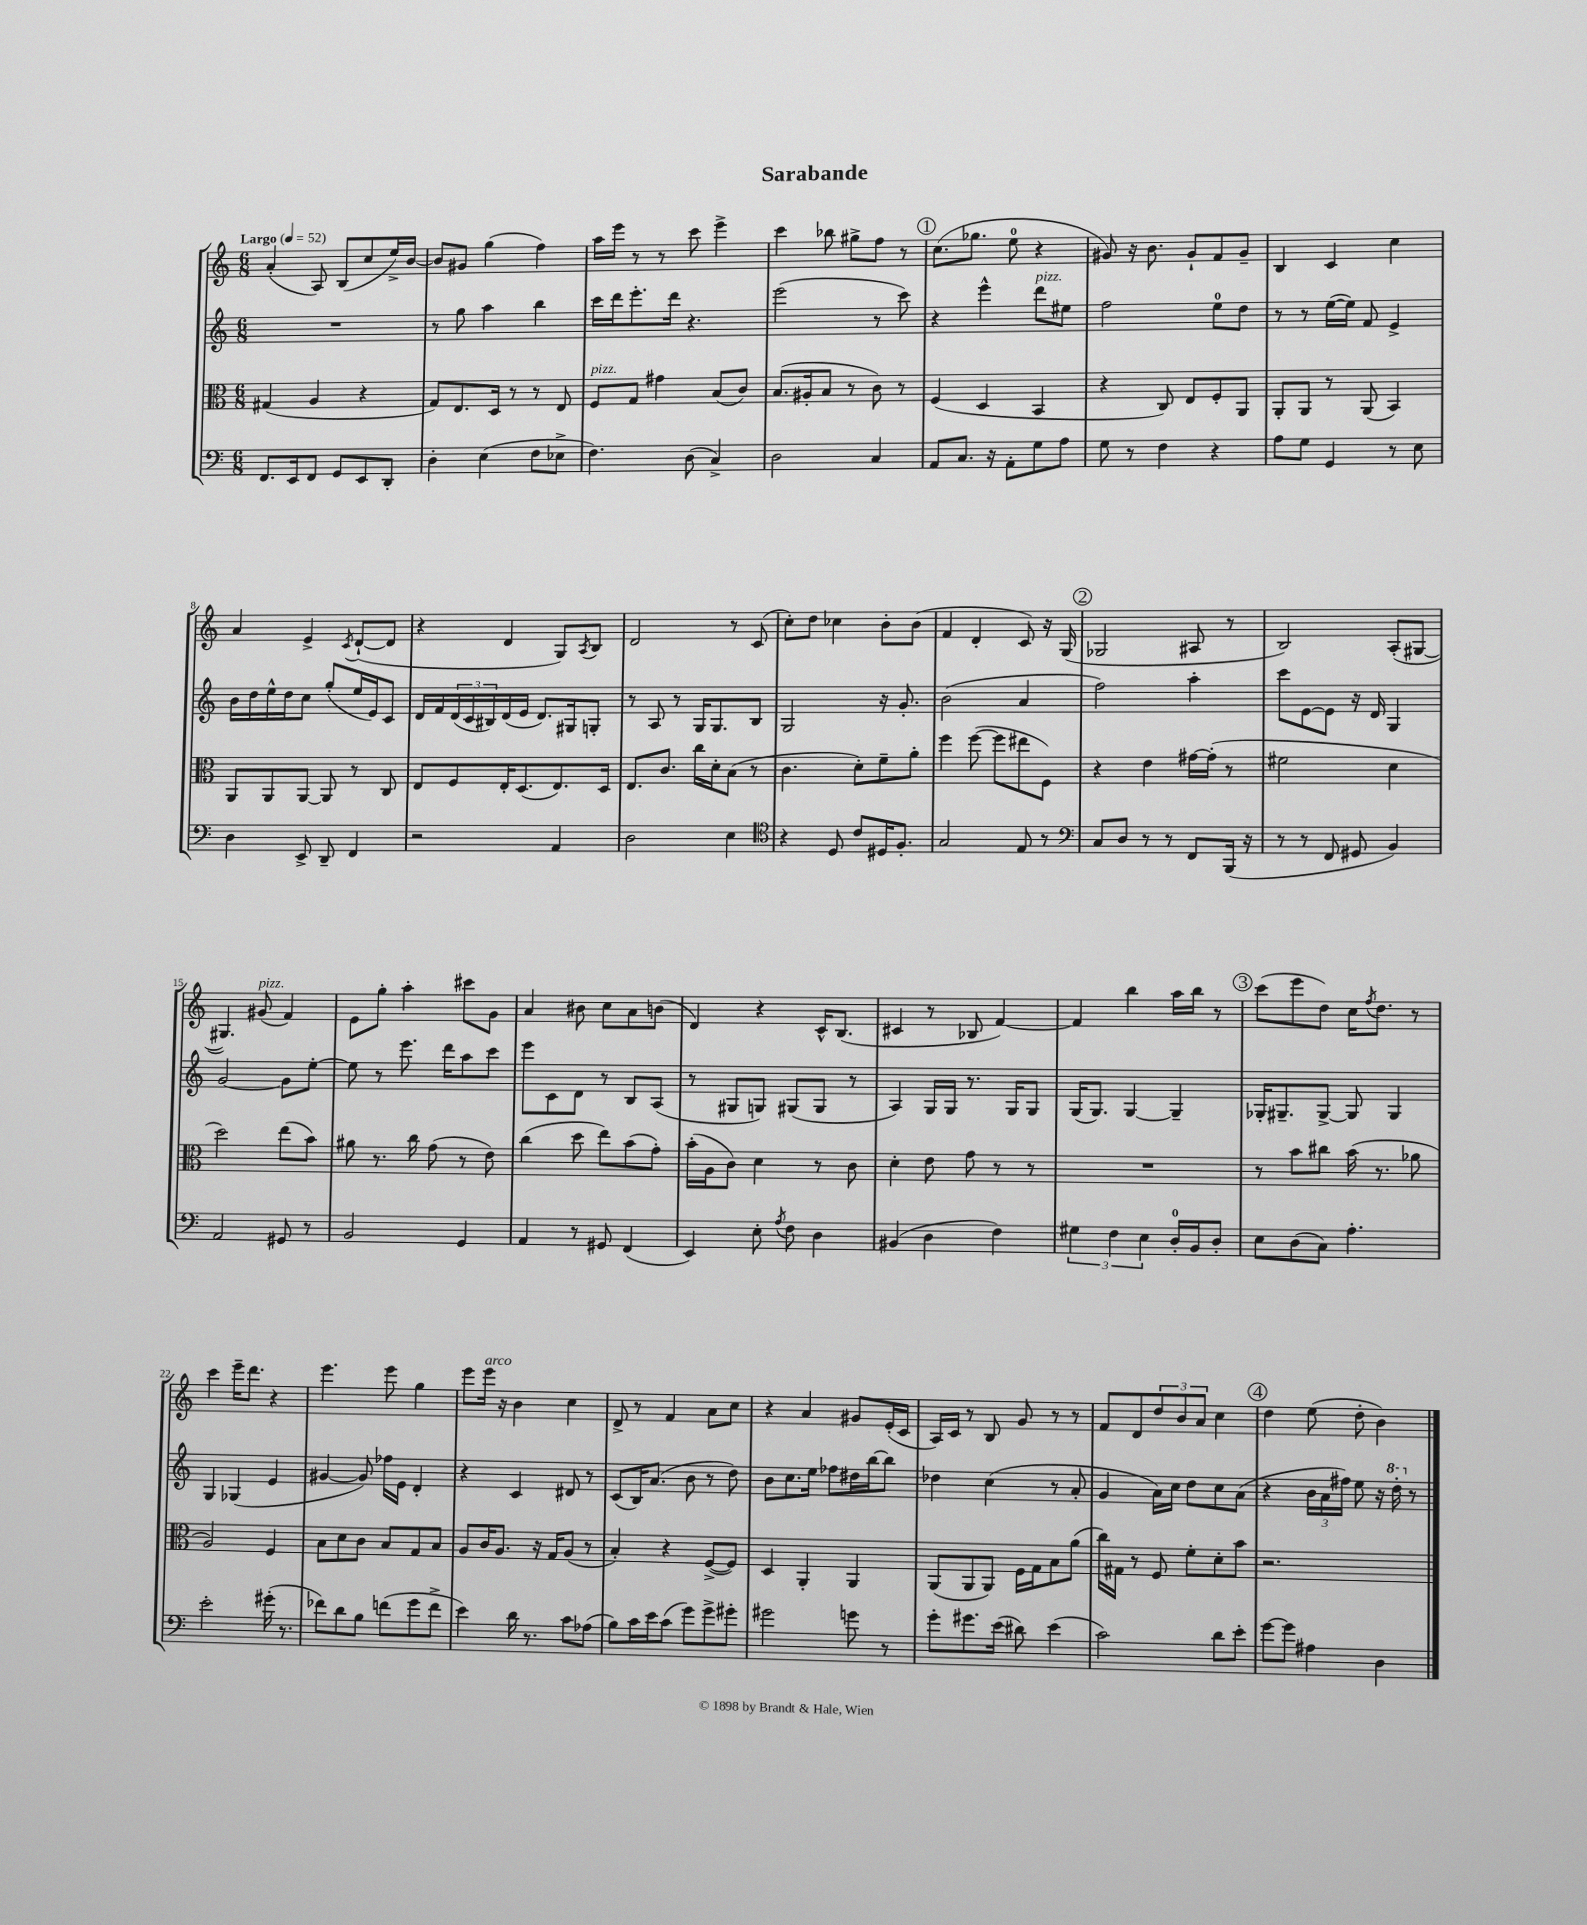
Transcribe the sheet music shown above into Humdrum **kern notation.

**kern	**kern	**kern	**kern
*part4	*part3	*part2	*part1
*staff4	*staff3	*staff2	*staff1
*clefF4	*clefC3	*clefG2	*clefG2
*k[]	*k[]	*k[]	*k[]
*M6/8	*M6/8	*M6/8	*M6/8
*MM52	*MM52	*MM52	*MM52
=1	=1	=1	=1
!	!	!	!LO:TX:a:B:t=Largo
8.FF/L	(4G#X/	2.r	(4a'/
16EE/k	.	.	.
8FF/J	4A/	.	8A/)
8GG/L	.	.	(8B/L
8EE/	4r	.	8cc/
8DD'/J	.	.	16ee^/L)
.	.	.	[16b/JJ
=2	=2	=2	=2
4D'\	8G/L)	8r	8b/L]
.	8.E/	8gg\	8g#X/J
(4E\	.	4aa\	(4gg\
.	16D/Jk	.	.
.	8r	.	.
8F\L	8r	4bb\	4ff\)
8E-X^\J	8E/	.	.
=3	=3	=3	=3
!	!LO:TX:a:i:t=pizz.	!	!
4.F\)	8F/L	16ccc\LL	16aa\LL
.	.	16ddd\J	16eee\JJ
.	8G/J	8.eee'\	8r
.	4g#X\	.	8r
.	.	16ddd\Jk	.
(8D\	.	4.r	8ccc\
4C^/)	(8B/L	.	4eee^\
.	8c/J)	.	.
=4	=4	=4	=4
2D\	(8.B/L	(2eee\	4ccc\
.	16A#X'/k	.	.
.	8B/J	.	8bb-X\
.	8r	.	8gg#X^\L
4C/	8c\)	8r	8ff\J
.	8r	8ccc\)	8r
!!LO:REH:place=s1:t=1
=5	=5	=5	=5
8AA/L	(4F/	4r	(8.cc\L
8.C/J	.	.	.
.	.	.	8.gg-X\J
.	4D/	4eee^^\	.
16r	.	.	.
8AA'\L	.	.	8ee\
!	!	!LO:TX:a:i:t=pizz.	!
8G\	4BB/	8ddd\L	4r
8A\J	.	8ee#X\J	.
=6	=6	=6	=6
8G\	4r	2ff\	8g#X/)
8r	.	.	16r
.	.	.	8.b\
4F\	8C/)	.	.
.	8E/L	.	8g#`/L
4r	8F'/	8ee\L	8f/
.	8AA/J	8dd\J	8g#~/J
=7	=7	=7	=7
8A\L	8AA'/L	8r	4B/
8G\J	8AA/J	8r	.
4GG/	8r	([16ee\LL	4c/
.	.	16ee\JJ])	.
.	(8AA/	8f/	.
8r	4BB/)	4e^/	4cc\
8E\	.	.	.
!!LO:LB:g=z
=8	=8	=8	=8
4D\	8AA/L	16b\LL	4a/
.	.	16dd\	.
.	8AA/	16ee^^\	.
.	.	16dd\J	.
8EE^/	[8AA/J	8cc\J	4e^/
8DD~/	8AA/]	(8gg'/L	.
.	.	.	8qc/
4FF/	8r	16ee/L	([8d`/L
.	.	16e/J)	.
.	8C/	8c/J	8d/J]
=9	=9	=9	=9
2r	8E/L	16d/LL	4r
.	.	16f/	.
.	8F/	(24d/	.
.	.	24c/	.
.	.	24B#X/)	.
.	16E'/K	(16d/	4d/
.	(8.D/	16e/JJ	.
.	.	8.d/L)	.
4AA/	8.E/)	.	8G/L)
.	.	16G#X/k	.
.	.	.	8qA/
.	.	8Gn'/J	8B/J
.	16D/Jk	.	.
=10	=10	=10	=10
2D\	8.E/L	8r	2d/
.	.	8A/	.
.	8.c/J	.	.
.	.	8r	.
.	16cc\LL	16G/KL	.
.	16d'\J	8.G/	.
4E\	(8B\J	.	8r
.	8r	8B/J	(8c/
=11	=11	=11	=11
*clefC4	*	*	*
4r	4.c\	2G/	8cc'\L)
.	.	.	8dd\J
8D/	.	.	4cc-X\
8c/L	8d'\L)	.	.
16D#X/K	8f~\	16r	8b'\L
8.F'/J	.	8.g'/	.
.	8a'\J	.	(8b\J
=12	=12	=12	=12
2G/	4ff\	(2b\	4f/
.	([8ff\	.	4d'/
.	8ff\L]	.	.
8E/	8ee#X\	4a/	8c/)
8r	8F\J)	.	16r
.	.	.	(16G/
!!LO:REH:place=s1:t=2
=13	=13	=13	=13
*clefF4	*	*	*
8C/L	4r	2ff\)	2G-X/
8D/J	.	.	.
8r	4e\	.	.
8r	.	.	.
8FF/L	[16g#X\LL	4aa'\	8A#X/
.	(16g#'\JJ]	.	.
(16BBB/Jk	8r	.	8r
16r	.	.	.
=14	=14	=14	=14
8r	2f#X\	8ccc\L	2B/)
8r	.	[8e\	.
8FF/	.	8e\J]	.
8GG#X/	.	16r	.
.	.	16d/	.
4BB/)	4d\	4G/	(8A'/L
.	.	.	[8G#X/J
!!LO:LB:g=z
=15	=15	=15	=15
2AA/	2dd\)	[2g/	4.G#X/])
!	!	!	!LO:TX:a:i:t=pizz.
.	.	.	(8g#X/
8GG#X/	(8ee\L	8g\L]	4f/)
8r	8b\J)	[8ee'\J	.
=16	=16	=16	=16
2BB/	8a#X\	8ee\]	8e\L
.	8.r	8r	8gg'\J
.	.	8.eee\	4aa'\
.	16cc\	.	.
.	(8g\	.	.
.	.	16ddd\KL	.
4GG/	8r	8aa\	8ccc#X\L
.	8e\)	8ccc\J	8g\J
=17	=17	=17	=17
4AA/	(4cc\	8eee\L	4a/
.	.	8c\	.
8r	8dd\	8d\J	8b#X\
8GG#X/	8ee\L)	8r	8cc\L
(4FF/	(8b\	8B/L	8a\
.	8g'\J)	(8A/J	(8bn\J
=18	=18	=18	=18
4EE/)	(16b'\LL	8r	4d/)
.	16A\J	.	.
.	8c\J)	8G#X/L	.
8E'\	4d\	8Gn/J)	4r
8qA/	.	.	.
8F\	.	(8G#X/L	.
4D\	8r	8G#/J	16c^^/KL
.	.	.	(8.B/J
.	8c\	8r	.
=19	=19	=19	=19
(4BB#X/	4d'\	4A/)	4c#X/
4D\	8e\	16G/LL	8r
.	.	16G/JJ	.
.	8g\	8.r	8B-X/
4F\)	8r	.	[4f/)
.	.	16G/KL	.
.	8r	8G/J	.
=20	=20	=20	=20
6G#X\	2.r	(16G/KL	4f/]
.	.	8.G/J)	.
6F\	.	.	.
.	.	[4G/	4bb\
6E\	.	.	.
16D'/LL	.	4G~/]	16aa\LL
16BB/J	.	.	16bb\JJ
8D'/J	.	.	8r
!!LO:REH:place=s1:t=3
=21	=21	=21	=21
8E\L	8r	16G-X'/KL	(8ccc\L
.	.	8.G#X~/	.
(8D\	8b\L	.	8eee\
8C\J)	8cc#X\J	[8G#^/J	8dd\J)
4.A'\	(16b\	8G#/]	16cc\KL
.	.	.	8qff/
.	8.r	.	8.dd\J
.	.	4G#/	.
.	8a-X\	.	8r
!!LO:LB:g=z
=22	=22	=22	=22
2e'\	2A/)	4G/	4ccc\
.	.	(4G-X/	16eee~\KL
.	.	.	8.ddd\J
(16g#X'\	4F/	4e/	4r
8.r	.	.	.
=23	=23	=23	=23
8f-X\L)	8B\L	[4g#X/	4.eee\
8d\	8d\	.	.
8B\J	8c\J	8g#/])	.
(8fn\L	8B/L	16ff-X\LL	8eee\
.	.	16e\JJ	.
8g\	8G/	4d'/	4gg\
8f^\J	8B/J	.	.
=24	=24	=24	=24
4e\)	8A/L	4r	8eee\L
!	!	!	!LO:TX:a:i:t=arco
.	16c/K	.	16eee\Jk
.	8.A/J	.	16r
16d\	.	4c/	4b\
8.r	.	.	.
.	16r	.	.
.	16G/KL	.	.
8c\L	(8A/J	8d#X/	4cc\
(8A-X\J	8r	8r	.
=25	=25	=25	=25
8B\L)	4B'/)	(8c/L	8d^/
16c\L	.	16B/K)	8r
16e\J	.	(8.a/J	.
(8c\J	4r	.	4f/
8g\L)	.	8b\	.
8g^\	([8F^/L	8r	8a\L
8g#X'\J	8F/J])	8dd\)	8cc\J
=26	=26	=26	=26
2g#X\	4D/	8b\L	4r
.	.	8.cc\	.
.	4AA'/	.	4a/
.	.	16ee\Jk	.
.	.	8ff-X\L	.
8gn\	4AA/	16dd#X\L	8g#X/L
.	.	[16bb\J	.
8r	.	8bb\J]	(16e'/L
.	.	.	16c/JJ
=27	=27	=27	=27
8g'\L	(8AA/L	4dd-X\	16A/LL)
.	.	.	16c/JJ
8.g#X\	8AA/	.	8r
.	8AA/J)	(4cc\	8B/
(16e\Jk	.	.	.
8d#X\)	16F\LL	.	8g/
.	16G\J	.	.
(4e\	8B\	8r	8r
.	(8a\J	8a'/	8r
=28	=28	=28	=28
2c\)	16cc\LL)	4g/	8f/L
.	16G#X\JJ	.	.
.	8r	.	8d/
.	8F/	16a\LL)	12dd/
.	.	16cc\JJ	.
.	.	.	12b/
.	8f'\L	8dd\L	.
.	.	.	12a/J
8d\L	8d'\	8cc\	4cc\
8e'\J	8b\J	(8a\J	.
!!LO:REH:place=s1:t=4
=29	=29	=29	=29
[8g\L	2.r	4r	4dd\
8g\J]	.	.	.
4A#X\	.	24b\LL	(8ee\
.	.	24a\	.
.	.	24ff#X\JJ)	.
.	.	8ee\	8dd'\
4D\	.	16r	4b\)
*	*	*8va	*
.	.	16ddd'\	.
*	*	*X8va	*
.	.	8r	.
==	==	==	==
*-	*-	*-	*-
